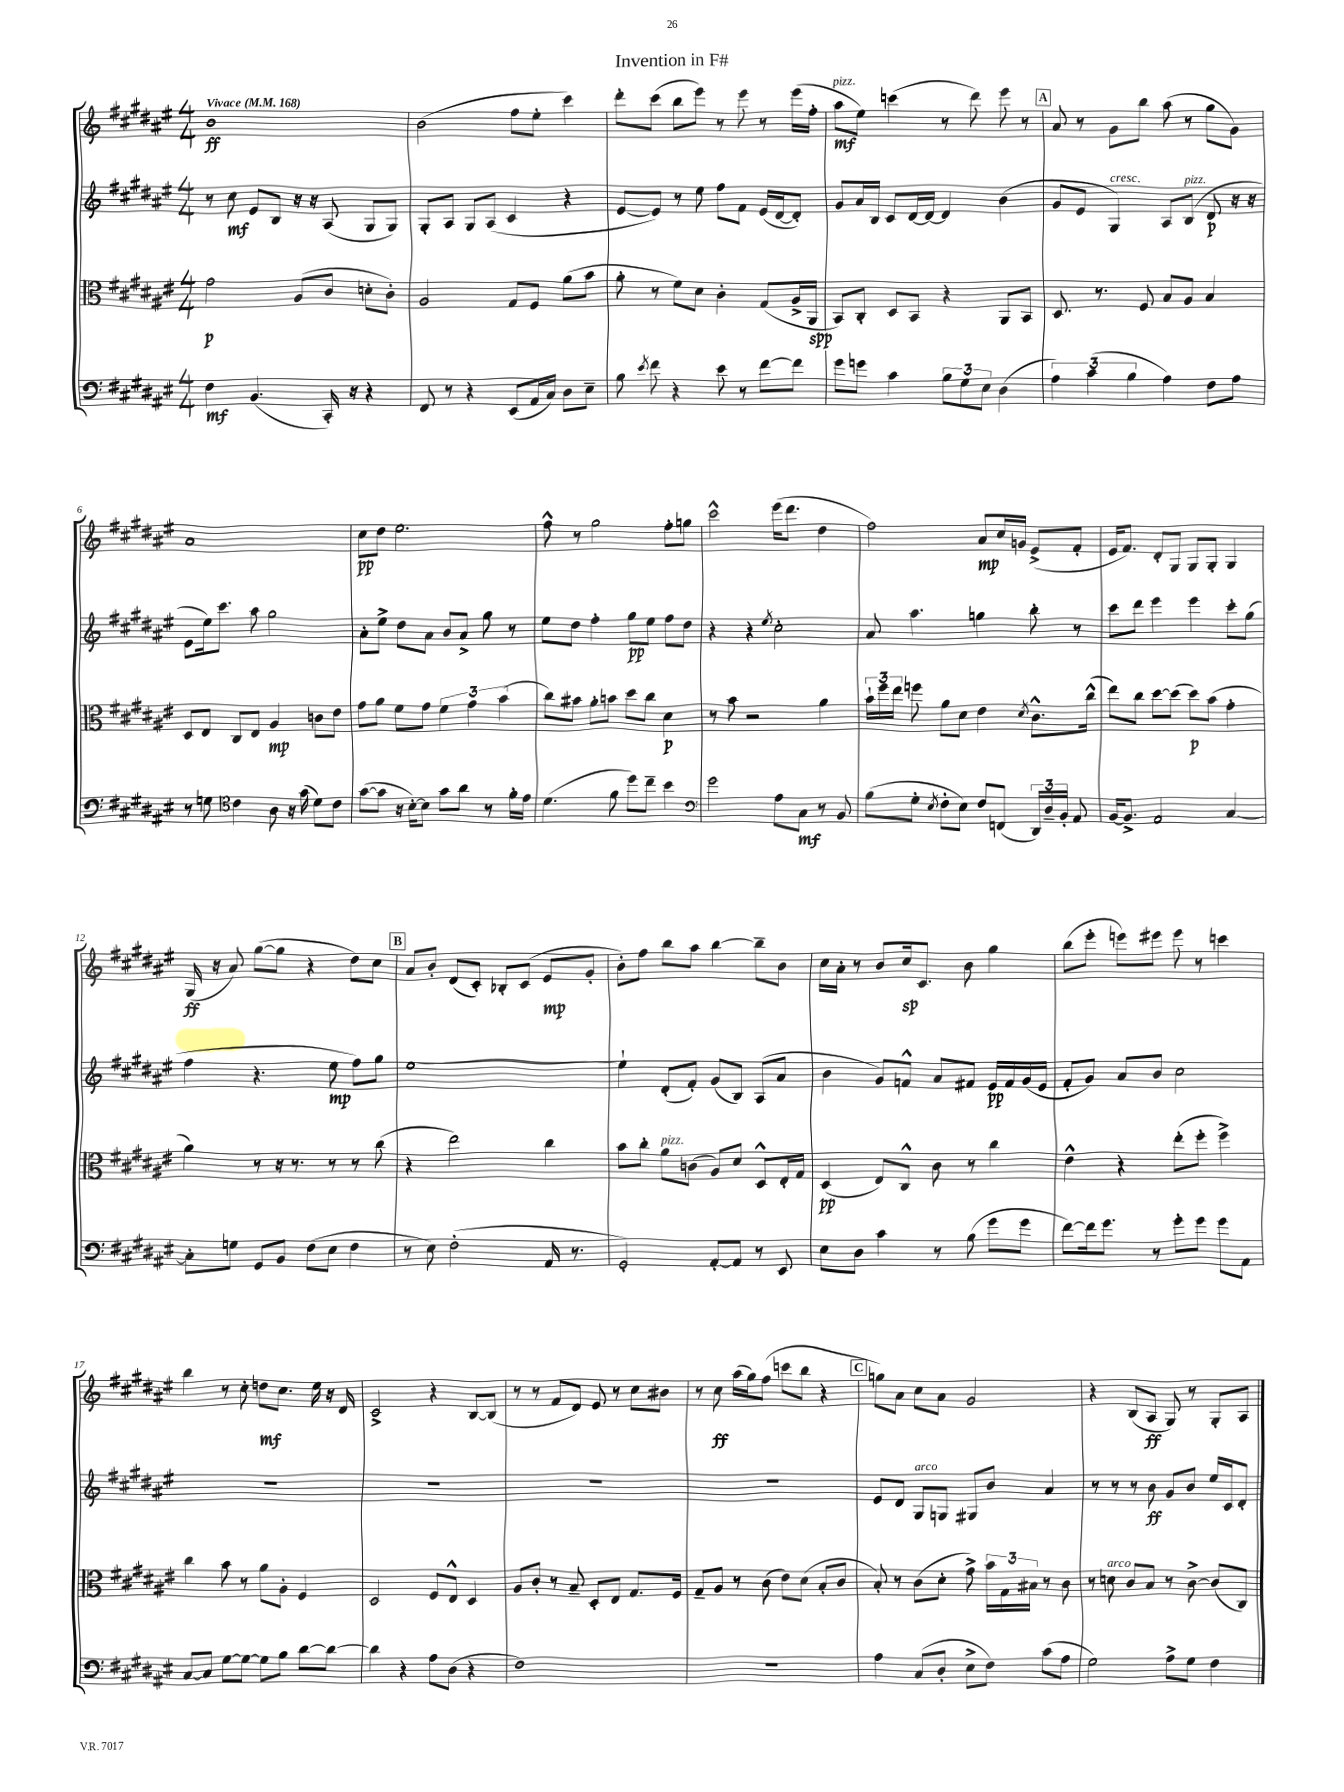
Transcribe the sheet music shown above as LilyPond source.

\header { title = "Invention in F#" }
<<
\new StaffGroup <<
\new Staff = "s0" {
    \clef treble \key fis \major \numericTimeSignature \time 4/4 \tempo "Vivace" 4 = 168
    \autoBeamOff b'1\ff |
    b'2( fis''8[ eis''8]-. cis'''4) |
    dis'''8[-. cis'''8]( b''8[ eis'''8]) r8 eis'''8 r8 eis'''16[( fis''16]-. |
    ais''8[\mf^\markup { \italic "pizz." } eis''8]) c'''4( r8 dis'''8) eis'''8 r8 |
    \mark \markup { \box "A" } ais'8 r8 gis'8[ b''8] ais''8( r8 gis''8[ gis'8]) |
    ais'1 |
    cis''8[\pp dis''8] eis''2. |
    fis''8-^ r8 gis''2 fis''8[-. g''8] |
    cis'''2-^ eis'''16[( dis'''8.] dis''4 |
    fis''2) ais'8[\mp cis''16 g'16] eis'8[->( fis'8]-. |
    eis'16[ fis'8.]) dis'8[-. gis8] gis8[ gis8]-. gis4 |
    gis16\ff( r16 ais'8) gis''8[~( gis''8] r4 dis''8[) cis''8] |
    \mark \markup { \box "B" } ais'8[ b'8]-. dis'8[( cis'8]-.) bes8[-. cis'8]( eis'8[\mp gis'8]-. |
    b'8[-.) fis''8] b''8[ ais''8] b''4~ b''8[-- b'8] |
    cis''16[ ais'16]-. r8 b'8[ cis''16\sp cis'8.] b'8 gis''4 |
    b''8[( eis'''8]-. e'''8[) eis'''8] eis'''8 r8 c'''4 |
    b''4 r8 cis''8-. d''8[\mf cis''8.] eis''16 r16 dis'16 |
    cis'2-> r4 b8[~ b8]( |
    r8 r8 fis'8[ dis'8]) eis'8 r8 cis''8[ bis'8] |
    r8 cis''8\ff ais''16[( gis''16) fis''8]( c'''8[ b''8] r4 |
    \mark \markup { \box "C" } g''8[) ais'8] cis''8[ ais'8] gis'2 |
    r4 b8[( ais8]\ff gis8) r8 gis8[-. ais8] \bar "|." |
}
\new Staff = "s1" {
    \clef treble \key fis \major \numericTimeSignature \time 4/4
    \autoBeamOff r8 cis''8\mf eis'8[ b8] r16 r16 ais8( gis8[ gis8]) |
    gis8[-. ais8] gis8[ ais8]( cis'4 r4 |
    eis'8[~ eis'8]) r8 eis''8 fis''8[ fis'8] eis'16[( dis'16~ dis'8]-.) |
    gis'8[ ais'16 b16] cis'8[ dis'16~ dis'16]~ dis'4 b'4( |
    \mark \markup { \box "A" } gis'8[ eis'8] gis4^\markup { \italic "cresc." }) ais8[ b8]^\markup { \italic "pizz." }( dis'8\p r16 r16 |
    eis'8[ eis''16) cis'''8.] ais''8 gis''2 |
    ais'8[-. eis''8]-> dis''8[ ais'8] b'8[ ais'8]-> gis''8 r8 |
    eis''8[ dis''8] fis''4-. gis''8[\pp eis''8] fis''8[ dis''8] |
    r4 r4 \acciaccatura { eis''8 } cis''2-. |
    ais'8 ais''4. g''4 b''8-. r8 |
    cis'''8[ dis'''8] eis'''4 eis'''4 cis'''8[-. gis''8]( |
    fis''4 r4. eis''8\mp fis''8[) gis''8] |
    \mark \markup { \box "B" } eis''1~ |
    eis''4-! dis'8[-.( fis'8]-.) gis'8[( b8]) ais8[( ais'8] |
    b'4 gis'8[) f'8]-^ ais'8[ fis'8] eis'16[\pp fis'16 gis'16( eis'16] |
    fis'8[-. gis'8]) ais'8[ b'8] cis''2 |
    R1 |
    R1 |
    R1 |
    R1 |
    \mark \markup { \box "C" } eis'8[ dis'8] gis8[^\markup { \italic "arco" } g8] gis8[ b'8] ais'4 |
    r8 r8 r8 b'8\ff gis'8[ b'8] eis''16[ cis'16 dis'8]-. \bar "|." |
}
\new Staff = "s2" {
    \clef alto \key fis \major \numericTimeSignature \time 4/4
    \autoBeamOff gis'2\p ais8[( cis'8] d'8[-. cis'8]-.) |
    ais2 gis8[ fis8] ais'8[( b'8] |
    ais'8-. r8 fis'8[) dis'8] cis'4-. gis8[( ais16-> ais,16]\spp |
    b,8[) cis8]-. dis8[ b,8] r4 ais,8[ b,8] |
    \mark \markup { \box "A" } dis8. r8. fis8 b8[ ais8] b4 |
    dis8[ eis8] cis8[ eis8] ais4\mp c'8[ eis'8] |
    gis'8[ ais'8] fis'8[ gis'8] \tuplet 3/2 { fis'4 gis'4 b'4( } |
    cis''8[) bis'8] ais'8[-. b'8] dis''8[ cis''8] dis'4\p |
    r8 b'8 r2 ais'4 |
    \tuplet 3/2 { b'16[-! fis''16 eis''16] } f''8 ais'8[ dis'8] eis'4 \acciaccatura { dis'8 } cis'8.[-^ cis''16]-^( |
    eis''8[) cis''8] dis''8[~ dis''8]( dis''8[\p) b'8]( gis'4-. |
    ais'4) r8 r16 r8. r8 r8 cis''8( |
    \mark \markup { \box "B" } r4 eis''2) cis''4 |
    b'8[ cis''8]-. ais'8[^\markup { \italic "pizz." } c'8]( ais8[) dis'8] dis8[-^ eis16-. gis16] |
    dis4\pp( eis8[) cis8]-^ cis'8 r8 cis''4 |
    eis'4-^ r4 eis''8[-.( fis''8]-. fis''4->) |
    cis''4 b'8 r8 ais'8[ ais8]-. fis4 |
    dis2 fis8[ eis8]-^ dis4 |
    ais8[ cis'8]-. r8 b8-- dis8[-. eis8] gis8.[ fis16] |
    gis8[-- ais8] r8 cis'8( eis'8[) dis'8]( b8[-. cis'8] |
    \mark \markup { \box "C" } b8-.) r8 cis'8[( dis'8]-. gis'8->) \tuplet 3/2 { b'16[ gis16 bis16] } r8 cis'8 |
    r8 d'8^\markup { \italic "arco" } cis'8[ b8] r8 cis'8~-> cis'8[( cis8]) \bar "|." |
}
\new Staff = "s3" {
    \clef bass \key fis \major \numericTimeSignature \time 4/4
    \autoBeamOff fis4\mf b,4.( cis,16-.) r16 r4 |
    fis,8 r8 r4 eis,8[( ais,16 cis16]) dis8[ eis8]-- |
    b8 \acciaccatura { eis'8 } fis'8 r4 eis'8 r8 fis'8[~ fis'8] |
    gis'8[ g'8] cis'4 \tuplet 3/2 { b8[ gis8 eis8] } dis4( |
    \mark \markup { \box "A" } \tuplet 3/2 { ais4) cis'4( b4 } ais4) fis8[ ais8] |
    r8 g8 \clef tenor cis'4 ais8 r16 gis'16( dis'8[) cis'8] |
    gis'8[~( gis'8] r16 b16[~-.) b8] gis'8[ ais'8] r8 fis'16[-. eis'16] |
    dis'4.( fis'8 dis''8[) cis''8]-- b'4 |
    \clef bass gis'2 ais8[ cis8]\mf r8 b,8 |
    b8[( gis8]-. \acciaccatura { eis8 } fis8[-. eis8]) fis8[ f,8]( \tuplet 3/2 { dis,16[) dis16-- b,16]-. } ais,8 |
    b,16[~ b,8.]-> ais,2 cis4~ |
    cis8[-. g8] gis,8[ b,8] fis8[( eis8] fis4 |
    \mark \markup { \box "B" } r8 eis8) fis2-.( ais,16 r8. |
    gis,2-.) ais,8[~-. ais,8] r8 eis,8 |
    eis8[ dis8] cis'4 r8 b8( gis'8[ gis'8] |
    fis'8[~) fis'16 gis'8.] r8 gis'8[-. gis'8] gis'8[ ais,8] |
    cis8[~ cis8] gis8[~ gis8]~ gis8[ b8] dis'8[~ dis'8]~ |
    dis'4 r4 ais8[ dis8]( r4 |
    fis1) |
    R1 |
    \mark \markup { \box "C" } ais4 cis8[( dis8]-. eis8[-> fis8]) cis'8[( ais8] |
    gis2) ais8[-> gis8] fis4 \bar "|." |
}
>>
>>
